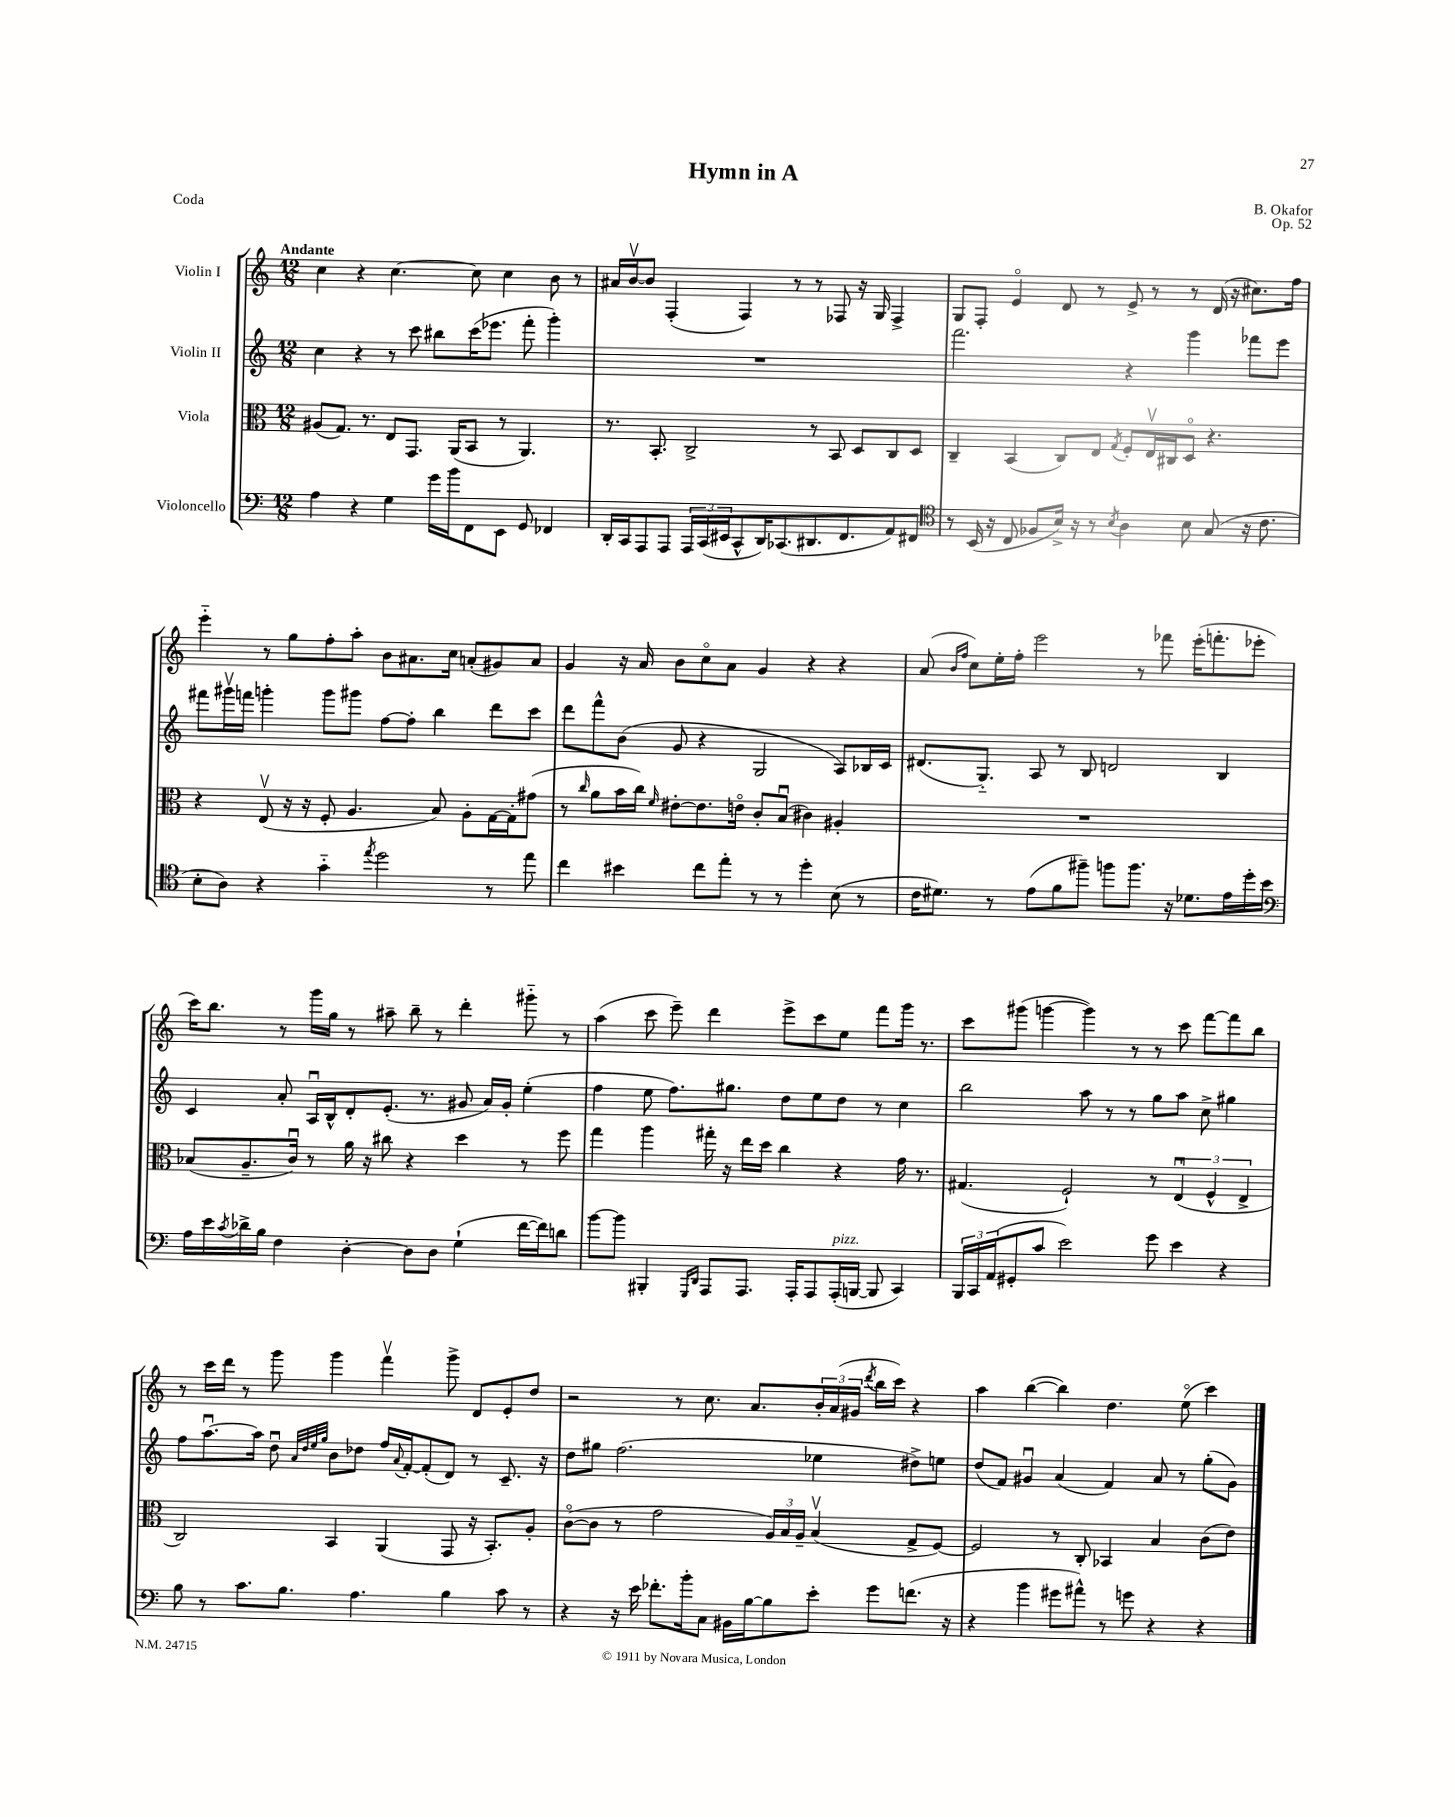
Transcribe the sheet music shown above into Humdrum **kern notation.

**kern	**kern	**kern	**kern
*staff4	*staff3	*staff2	*staff1
*clefF4	*clefC3	*clefG2	*clefG2
*k[]	*k[]	*k[]	*k[]
*M12/8	*M12/8	*M12/8	*M12/8
4A	(8A#	4cc	4cc
.	8.G)	.	.
4r	.	4r	4r
.	8.r	.	.
4G	8E	8r	[4.cc
.	8.GG	8ccc	.
16g	.	8bb#	.
16b	(16AA	.	.
8FF	8BB	(16ccc	8cc]
.	.	8.eee-	.
8EE	8r	.	4cc
8GG	4.AA)	8fff'	.
4FF-	.	4ggg')	8b
.	.	.	8r
=	=	=	=
16DD'	8.r	1.r	16a#
16CC	.	.	[16bv
8AAA	.	.	8b]
.	8.BB'	.	.
8AAA	.	.	(4F'
24AAA	2C^	.	.
(24CC	.	.	.
24EE#	.	.	.
8CC^^	.	.	4F)
16DD)	.	.	.
(8.CC-	.	.	.
.	.	.	8r
8.DD#	8r	.	8r
.	8BB	.	8F-
8.FF	.	.	.
.	8D	.	16r
.	.	.	16G
8AA)	8C	.	4F-^
8FF#	8D	.	.
=	=	=	=
*clefC4	*	*	*
8r	4C~	2.fff	8G
(16BB	.	.	8F'
16r	.	.	.
8C	(4BB	.	4eo
8F-	.	.	.
16B^)	8C)	.	8d
16r	.	.	.
8r	8E	.	8r
8qB	8qG	.	.
4A	8F'	4r	8e^
.	16Ev	.	8r
.	16C#	.	.
8B	8Do	4ggg	8r
(8G	4.r	.	(16d
.	.	.	16r
16r	.	8fff-	8.cc#)
8.c	.	.	.
.	.	8eee	.
.	.	.	16ff
=	=	=	=
8B'	4r	8fff#	4eee'~
8A)	.	16ggg#v	.
.	.	16fff	.
4r	(8Ev	4ggg'	8r
.	16r	.	8gg
.	16r	.	.
4g'~	8F'	8ggg	8ff'
.	4.A	8ggg#	8aa'
8qee	.	.	.
2dd	.	[8ff	8b
.	.	8ff']	8.a#
.	8B)	4bb	.
.	.	.	16cc
.	8A'	.	(8a'
8r	[16G	8ddd	8g#)
.	16G']	.	.
8ee	(8g#	8ccc	8a
=	=	=	=
4cc	8r	8ddd	4g
.	16qqcc	.	.
.	8a	8fff^^	.
4b#	16b	(8b	16r
.	16cc)	.	16a
.	16qqf	.	.
.	[8e#'	8g	8b
8cc	8.e#]	4r	8cco
8ee'	.	.	8a
.	16eo	.	.
8r	8c'	2G	4g
8r	(8Bu	.	.
4dd'	4c#)	.	4r
(8B	4A#'	8A)	4r
8r	.	16B-	.
.	.	16c	.
=	=	=	=
16c	1.r	(8.d#	(8a
8.d#)	.	.	.
.	.	.	16qqb
.	.	.	16qqff
.	.	.	8cc)
.	.	8.G'~)	.
8r	.	.	16ee'
.	.	.	16ff'
(8e	.	8A	2eee
8f	.	8r	.
8ff#~)	.	8B	.
8ff	.	2d	.
8.ff	.	.	8r
.	.	.	8fff-
16r	.	.	.
8.d-	.	.	(16eee'
.	.	.	8.fff'
.	.	4B	.
16e	.	.	.
16dd'	.	.	8eee-'
16b	.	.	.
=	=	=	=
*clefF4	*	*	*
16A	(8B-	4c	16ccc)
16e	.	.	8.bb
8qc	.	.	.
16d-^	8.A~	.	.
16B	.	.	.
4F	.	8a'	8r
.	16cu)	.	.
.	8r	16Au	16ggg
.	.	16B^^	16gg
[4D'	16a	8d'	8r
.	16r	.	.
.	8cc#	(8.e'	8aa#~
8D]	4r	.	8bb~
.	.	8.r	.
8D	.	.	8r
(4G`	4dd	8g#	4ddd'
.	.	16a)	.
.	.	16g#'	.
[16f	8r	(4ee'	8ggg#'~
16f])	.	.	.
8d	8ff	.	8r
=	=	=	=
[8b	4gg	4ff	(4aa
8b]	.	.	.
4BBB#'	4aa	8ee	8ccc
.	.	8.ff)	8eee~)
16qqGGG	.	.	.
16qqDD	.	.	.
8AAA	16gg#'	.	4ddd
.	16r	8.gg#	.
8.AAA	16ee	.	.
.	16dd	.	.
.	4cc	8dd	8eee^
16AAA'	.	.	.
8AAA	.	8ee	8ccc
(16AAA'	4r	8dd	8ee
[16BBB	.	.	.
8BBB]	.	8r	8fff
4CC)	16g	4cc	16ggg
.	8.r	.	8.r
=	=	=	=
24BBB	(4.G#	2bb	8ccc
24CC	.	.	.
(24AA	.	.	.
8GG#'	.	.	(8ggg#
8c	.	.	[4ggg
2e)	2F`)	.	.
.	.	8aa	4ggg])
.	.	8r	.
.	.	8r	8r
8g	8r	8gg	8r
4e	(6Eu	8aa	8ccc
.	.	8cc^	[8fff
.	6F^^	.	.
4r	.	4gg#	8fff]
.	6E^	.	.
.	.	.	8bb
=	=	=	=
8B	2C)	8ff	8r
8r	.	[8.aau	16ccc
.	.	.	16ddd
8.c	.	.	8r
.	.	16aa]	.
.	.	8ddu	8ggg
8.B	.	.	.
.	.	32qqa	.
.	.	32qqdd	.
.	.	32qqee	.
.	.	32qqgg	.
.	4BB	8b	4ggg
4.A	.	8dd-	.
.	(4AA	16ff	4fffv
.	.	8qqa	.
.	.	[16f'	.
.	.	(8f']	.
4B	8GG	8d)	8ggg^
.	16r	8r	8d
.	8.BB')	.	.
8c	.	8.c~	8e'
8r	8A'	.	8dd
.	.	16r	.
=	=	=	=
4r	([8co	8dd	2r
.	8c]	8gg#	.
16r	8r	(2.ff	.
16e	.	.	.
8.f-'	2g	.	.
.	.	.	8r
16b'	.	.	.
8C	.	.	8.cc
16BB#	.	.	.
[16B	.	.	8.a
8B]	24A)	.	.
.	24B	.	.
.	24A~	.	.
8e'	(4Bv	4ee-	24b'
.	.	.	(24a
.	.	.	24g#
.	.	.	8qddd
8g	.	.	16bb
.	.	.	16ccc)
(8.f	8G^	8dd#^)	4r
.	[8F)	8ee	.
16r	.	.	.
=	=	=	=
4r	2F]	(8dd	4aa
.	.	8f)	.
4b	.	4g#u	([4bb
8g#	8r	(4a	4bb])
8a#^^)	8C'	.	.
8r	4BB-	4f)	4.dd
8g	.	.	.
4r	4B	8a	.
.	.	8r	(8eeo
4r	(8c	(8gg'	4ccc)
.	8e)	8g#)	.
==	==	==	==
*-	*-	*-	*-
